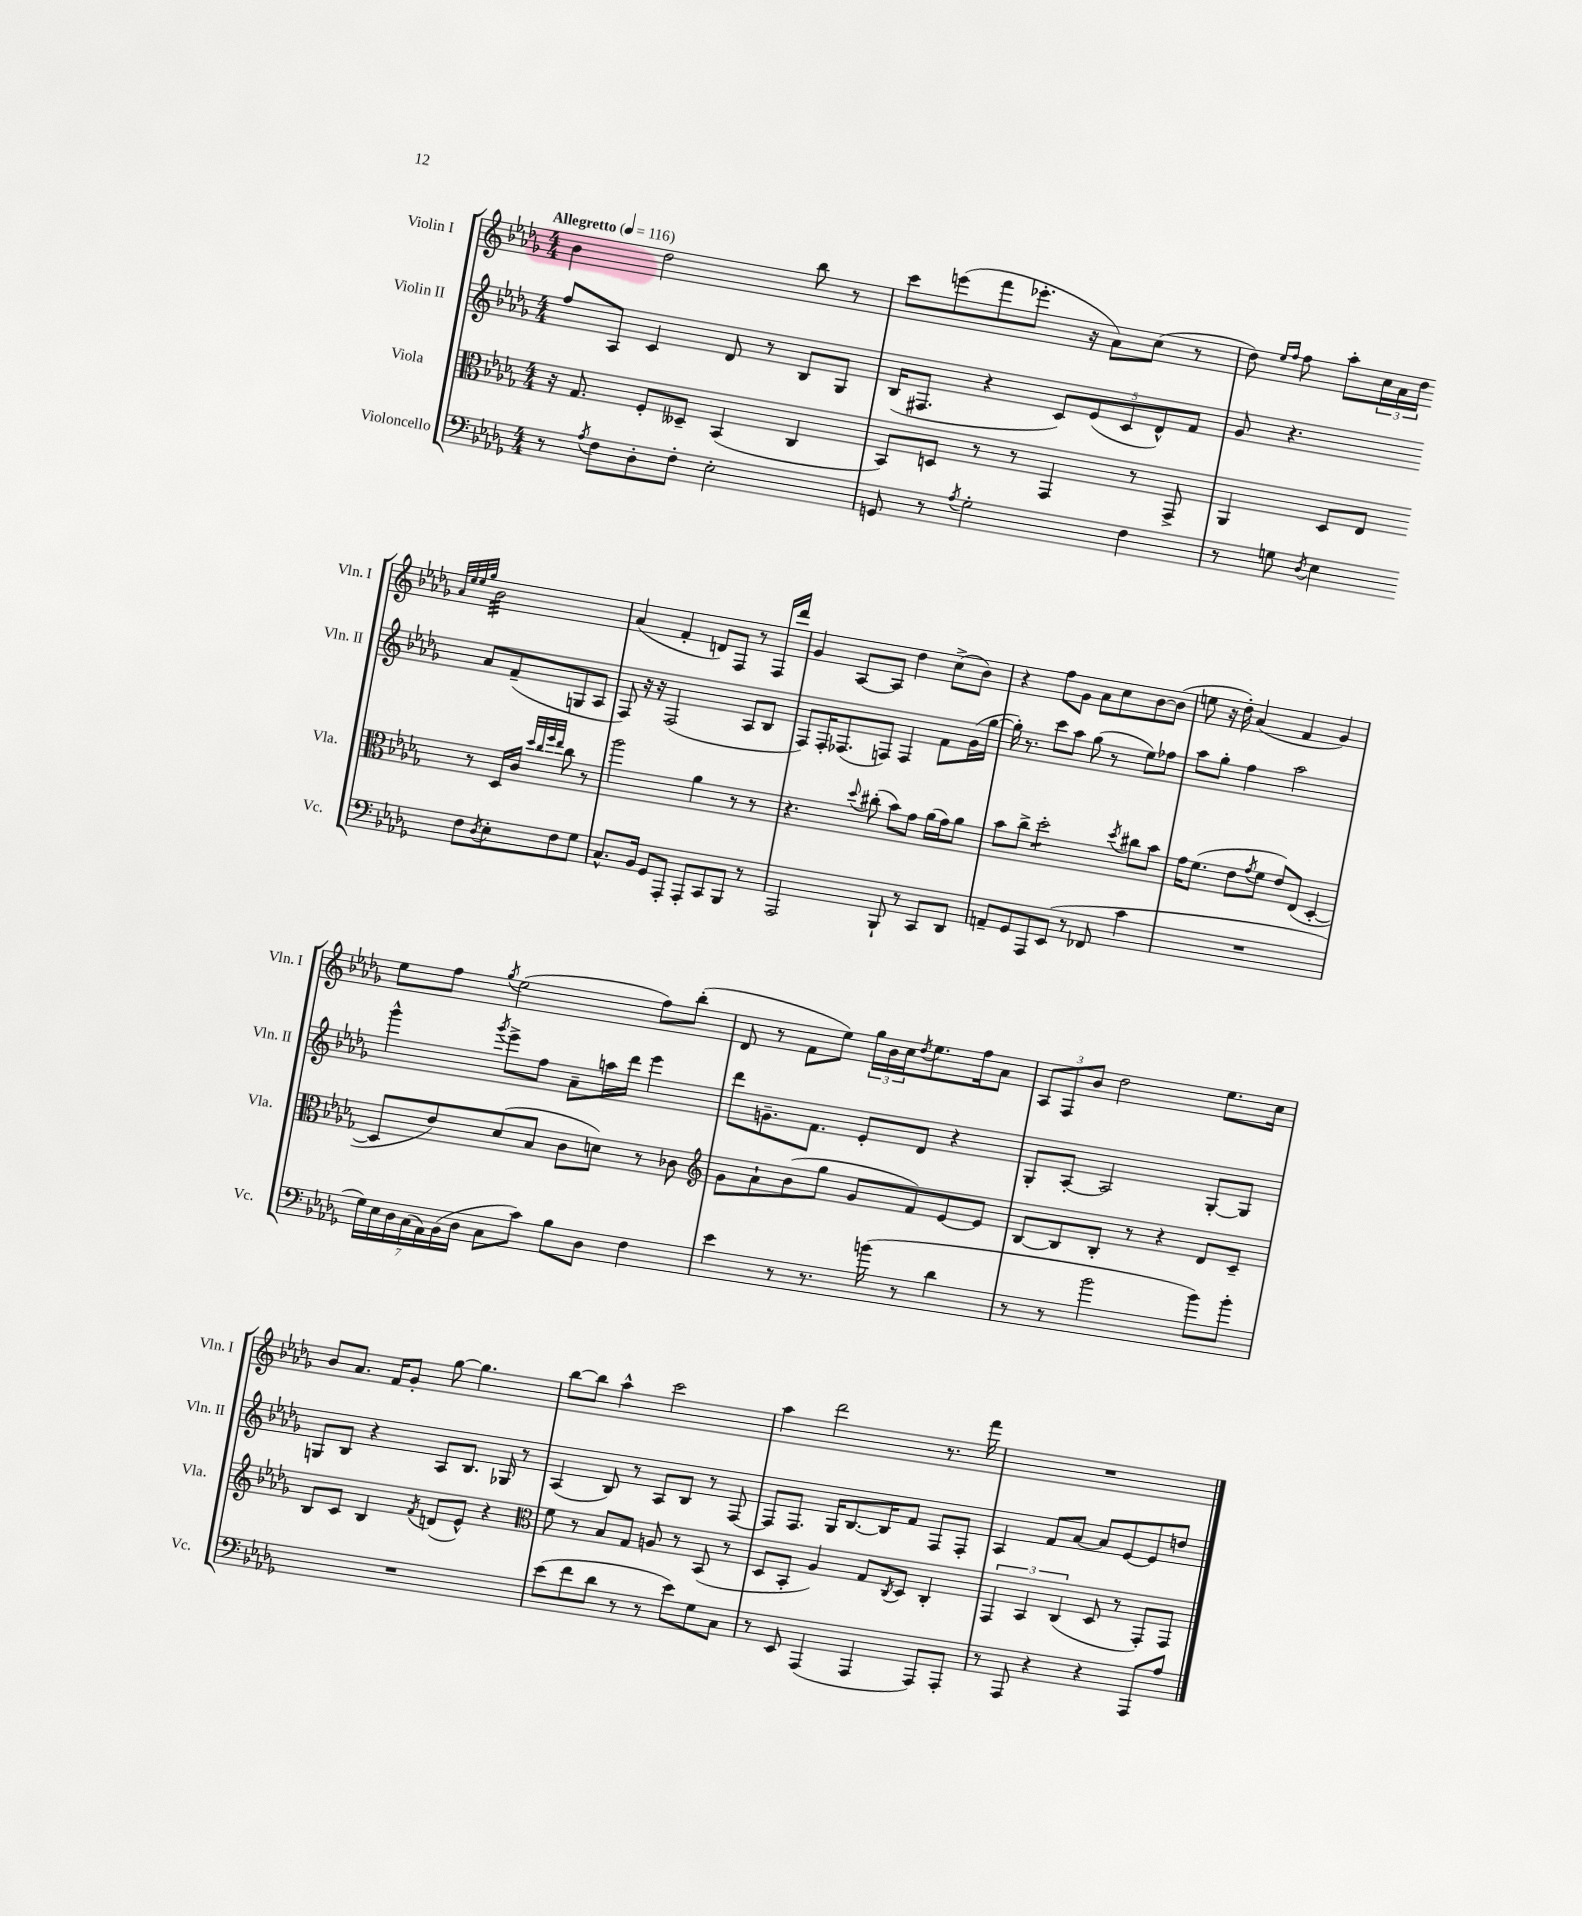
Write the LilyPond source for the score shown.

<<
\new StaffGroup <<
\new Staff = "s0" \with { instrumentName = "Violin I" shortInstrumentName = "Vln. I" } {
    \clef treble \key des \major \numericTimeSignature \time 4/4 \tempo "Allegretto" 4 = 116
    bes'4 des''2 bes''8 r8 |
    c'''8 e'''8( f'''8 ees'''8.-. r16 aes'8) c''8( r8 |
    des''8) \grace { ees''16 f''16 } f''8 aes''8-. \tuplet 3/2 { c''16 aes'16 des''16 } \grace { aes'32 ees''32 ees''32 ges''32 } bes'2:32 |
    aes'4( f'4-. d'8) f8 r8 f16 des'''16 |
    ges'4 aes8~ aes8 des''4 c''8->( bes'8) |
    r4 f''8 ges'8 aes'8 c''8 bes'8~ bes'8( |
    e''8 r16 des''16-.) aes'4( f'4 ges'4) |
    ees''8 f''8 \acciaccatura { ges''8 } ees''2( f''8) bes''8-.( |
    des'8 r8 f'8 ees''8) \tuplet 3/2 { ges''16 bes'16 c''16 } \acciaccatura { des''8 } ees''8. f''16 aes'8 |
    \tuplet 3/2 { aes8 f8 bes'8 } des''2 ees''8. c''16 |
    bes'8 aes'8. f'16 ges'8-. ges''8~ ges''4. |
    bes''8~ bes''8 aes''4-^ c'''2 |
    aes''4 des'''2 r8. f'''16 |
    R1 \bar "|." |
}
\new Staff = "s1" \with { instrumentName = "Violin II" shortInstrumentName = "Vln. II" } {
    \clef treble \key des \major \numericTimeSignature \time 4/4
    f''8 aes8 c'4 des'8 r8 bes8 ges8 |
    bes16( fis8. r4 \tuplet 5/4 { c'8) ees'8( c'8 des'8-^) f'8 } |
    ges'8 r4. aes'8 f'8--( g8 aes8 |
    f8) r16 r16 f2( aes8 bes8 |
    f8) f16-. fes8.( f8) f4 f'8 ges'16( ges''16~ |
    ges''16-.) r8. c'''8 aes''8 ges''8( r8 ees''8) fes''8 |
    aes''8 ges''8-. f''4 aes''2 |
    ges'''4-^ \acciaccatura { ges'''8 } ees'''8-> f''8 aes'8-- a''16 des'''16 ees'''4 |
    des'''8 g'8.-- f'8. ees'8-. des'8 r4 |
    ges8-. aes8~-. aes2 ges8~-. ges8 |
    g8 bes8 r4 aes8 bes8. ges16 r8 |
    aes4( bes8) r8 aes8 bes8 r8 f8~ |
    f8 f8. ges16 bes8.~ bes16 f'8 f8 f8-. |
    aes4 f'8 aes'8~ aes'8 ees'8~ ees'8 d''8 \bar "|." |
}
\new Staff = "s2" \with { instrumentName = "Viola" shortInstrumentName = "Vla." } {
    \clef alto \key des \major \numericTimeSignature \time 4/4
    r16 ges8. f8-. deses8-- bes,4( c4 |
    bes,8) d8 r8 r8 ges,4 r8 ges,8-> |
    aes,4 des8 ees8 r8 des16 c'16 \grace { des''32 c''32 f''32 ees''32 } c''8 r8 |
    aes''2 aes'4 r8 r8 |
    r4. \appoggiatura { des''8 } cis''8-.( bes'8) ges'8 aes'16( ges'16) aes'8 |
    bes'8 c''8-> des''2:8-. \acciaccatura { des''8 } cis''8 bes'8 |
    ges'16 f'8.( ees'8 \acciaccatura { ges'8 } f'8 ees'8) ees8( des4~-. |
    des8 ees'8) des'8( bes8 c'8 d'8) r8 ces'8 |
    \clef treble ges'8 aes'8-! bes'8( ges''8 ges'8 f'8) ees'8~ ees'8 |
    bes8~ bes8 bes8-. r8 r4 des'8 c'8-- |
    bes8 c'8 bes4 \acciaccatura { f'8 } d'8( ees'8-^) r4 |
    \clef alto f'8 r8 bes8 ges8 a8 r8 bes,8( r8 |
    des8 bes,8-. aes4) ges8 \acciaccatura { c8 } des8 c4-. |
    \tuplet 3/2 { ges,4 bes,4 c4( } des8 r8 ges,8-.) ges,8 \bar "|." |
}
\new Staff = "s3" \with { instrumentName = "Violoncello" shortInstrumentName = "Vc." } {
    \clef bass \key des \major \numericTimeSignature \time 4/4
    r8 \acciaccatura { aes8 } f8 des8-. f8-. ees2-. |
    g,8 r8 \acciaccatura { aes8 } ges2-. f4 |
    r8 g8 \acciaccatura { des8 } ees4 f8 \acciaccatura { des8 } ees8-. f8 g8 |
    c8.-^ bes,16 ges,8 aes,,8-. aes,,8-. c,8 bes,,8 r8 |
    aes,,2 bes,,8-! r8 c,8 des,8 |
    a,8-- ges,8 aes,,8 ees,8( r8 fes,8 c'4 |
    R1 |
    \tuplet 7/4 { ges16) ees16 des16 c16( aes,16) bes,16( des16 } c8 c'8) bes8 des8 f4 |
    ees'4 r8 r8. b'16( r8 des'4 |
    r8 r8 bes'2 bes'8) bes'8-. |
    R1 |
    ees'8( f'8 des'8 r8 r8 ees'8) ges8 c8 |
    r8 ees,8 aes,,4( aes,,4 aes,,8) aes,,8-. |
    r8 aes,,8 r4 r4 aes,,8 aes8 \bar "|." |
}
>>
>>
\layout { \context { \Score \remove "Bar_number_engraver" } }
